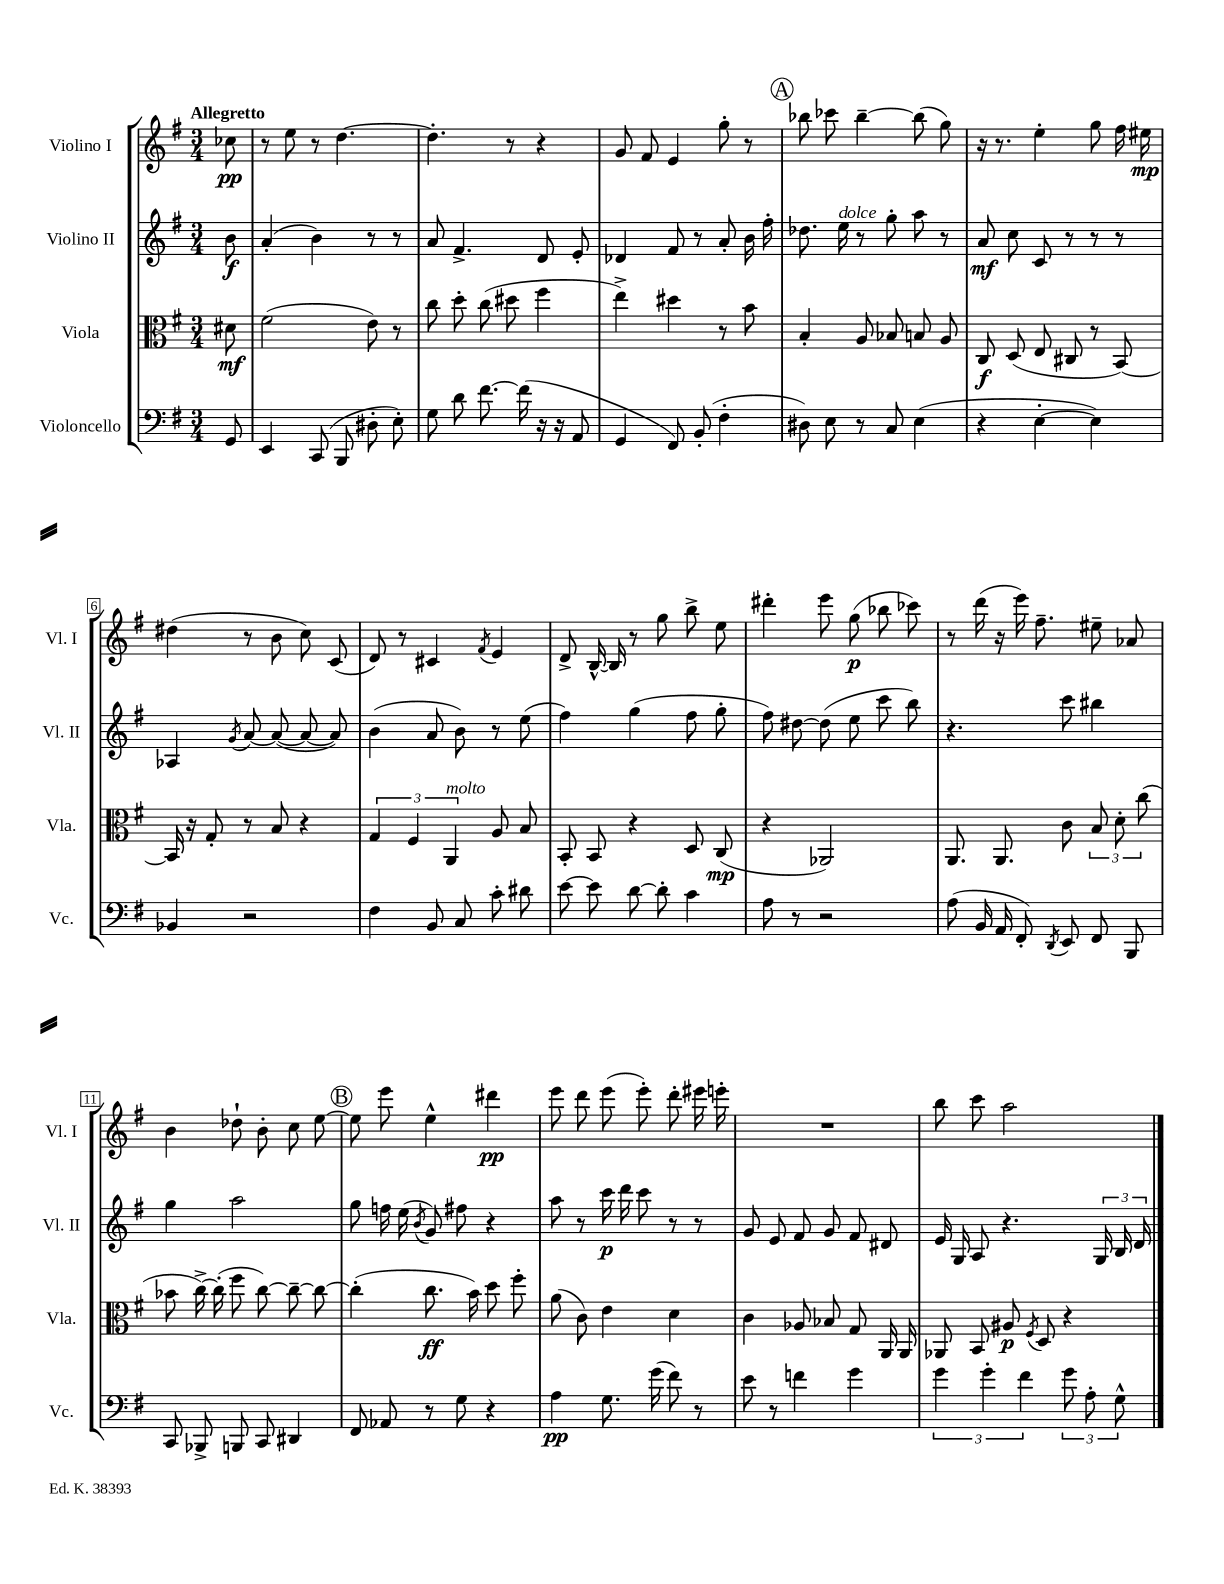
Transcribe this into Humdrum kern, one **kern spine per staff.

**kern	**dynam	**kern	**dynam	**kern	**dynam	**kern	**dynam
*part4	*part4	*part3	*part3	*part2	*part2	*part1	*part1
*staff4	*staff4	*staff3	*staff3	*staff2	*staff2	*staff1	*staff1
*I"Violoncello	*	*I"Viola	*	*I"Violino II	*	*I"Violino I	*
*I'Vc.	*	*I'Vla.	*	*I'Vl. II	*	*I'Vl. I	*
*clefF4	*	*clefC3	*	*clefG2	*	*clefG2	*
*k[f#]	*	*k[f#]	*	*k[f#]	*	*k[f#]	*
*M3/4	*	*M3/4	*	*M3/4	*	*M3/4	*
=	=	=	=	=	=	=	=
!	!	!	!	!	!	!LO:TX:a:B:t=Allegretto	!
8GG/	.	8d#X\	mf	8b\	f	8cc-X\	pp
=1	=1	=1	=1	=1	=1	=1	=1
4EE/	.	(2f#\	.	(4a'/	.	8r	.
.	.	.	.	.	.	8ee\	.
(8CC/	.	.	.	4b\)	.	8r	.
8BBB/	.	.	.	.	.	[4.dd\	.
8D#X'\	.	8e\)	.	8r	.	.	.
8E'\)	.	8r	.	8r	.	.	.
=2	=2	=2	=2	=2	=2	=2	=2
8G\	.	8cc\	.	8a/	.	4.dd'\]	.
8d\	.	8dd'\	.	4.f#^/	.	.	.
[8.f#\	.	(8cc\	.	.	.	.	.
.	.	8dd#X\	.	.	.	8r	.
(16f#\]	.	.	.	.	.	.	.
16r	.	4ff#\	.	8d/	.	4r	.
16r	.	.	.	.	.	.	.
8AA/	.	.	.	8e'/	.	.	.
=3	=3	=3	=3	=3	=3	=3	=3
4GG/	.	4ee^\)	.	4d-X/	.	8g/	.
.	.	.	.	.	.	8f#/	.
8FF#/)	.	4dd#X\	.	8f#/	.	4e/	.
(8BB'/	.	.	.	8r	.	.	.
4F#'\	.	8r	.	8a'/	.	8gg'\	.
.	.	8b\	.	16b\	.	8r	.
.	.	.	.	16ff#'\	.	.	.
!!LO:REH:place=s1:t=A
=4	=4	=4	=4	=4	=4	=4	=4
8D#X\)	.	4B'/	.	8.dd-X\	.	8bb-X\	.
8E\	.	.	.	.	.	8ccc-X\	.
!	!	!	!	!LO:TX:a:i:t=dolce	!	!	!
.	.	.	.	16ee\	.	.	.
8r	.	8A/	.	8r	.	[4bb-~\	.
8C/	.	8B-X/	.	8gg'\	.	.	.
(4E\	.	8Bn/	.	8aa\	.	(8bb-\]	.
.	.	8A/	.	8r	.	8gg\)	.
=5	=5	=5	=5	=5	=5	=5	=5
4r	.	8C/	f	8a/	mf	16r	.
.	.	.	.	.	.	8.r	.
.	.	(8D/	.	8cc\	.	.	.
[4E'\	.	8E/	.	8c/	.	4ee'\	.
.	.	8C#X/	.	8r	.	.	.
4E\])	.	8r	.	8r	.	8gg\	.
.	.	[8BB/)	.	8r	.	16ff#\	.
.	.	.	.	.	.	16ee#X\	mp
!!LO:LB:g=z
=6	=6	=6	=6	=6	=6	=6	=6
4BB-X/	.	16BB/]	.	4A-X/	.	(4dd#X\	.
.	.	16r	.	.	.	.	.
.	.	8G'/	.	.	.	.	.
.	.	.	.	8qg/	.	.	.
2r	.	8r	.	[8a/	.	8r	.
.	.	8B/	.	(8a/_	.	8b\	.
.	.	4r	.	8a/_	.	8cc\)	.
.	.	.	.	8a/])	.	(8c/	.
=7	=7	=7	=7	=7	=7	=7	=7
4F#\	.	6G/	.	(4b\	.	8d/)	.
.	.	.	.	.	.	8r	.
.	.	6F#/	.	.	.	.	.
8BB/	.	.	.	8a/	.	4c#X/	.
!	!	!LO:TX:a:i:t=molto	!	!	!	!	!
.	.	6AA/	.	.	.	.	.
8C/	.	.	.	8b\)	.	.	.
.	.	.	.	.	.	8qf#/	.
8c'\	.	8A/	.	8r	.	4e/	.
8d#X\	.	8B/	.	(8ee\	.	.	.
=8	=8	=8	=8	=8	=8	=8	=8
[8e\	.	8BB'/	.	4ff#\)	.	8d^/	.
8e\]	.	8BB/	.	.	.	[16B^^/	.
.	.	.	.	.	.	16B/]	.
[8d\	.	4r	.	(4gg\	.	8r	.
8d'\]	.	.	.	.	.	8gg\	.
4c\	.	8D/	.	8ff#\	.	8bb^\	.
.	.	(8C/	mp	8gg'\	.	8ee\	.
=9	=9	=9	=9	=9	=9	=9	=9
8A\	.	4r	.	8ff#\)	.	4ddd#X'\	.
8r	.	.	.	[8dd#X\	.	.	.
2r	.	2AA-X/)	.	(8dd#\]	.	8eee\	.
.	.	.	.	8ee\	.	(8gg\	p
.	.	.	.	8ccc\	.	8bb-X\	.
.	.	.	.	8bb\)	.	8ccc-X\)	.
=10	=10	=10	=10	=10	=10	=10	=10
(8A\	.	8.AA/	.	4.r	.	8r	.
16BB/	.	.	.	.	.	(16ddd\	.
16AA/	.	8.AA/	.	.	.	16r	.
8FF#'/)	.	.	.	.	.	16eee\)	.
.	.	.	.	.	.	8.ff#~\	.
8qDD/	.	.	.	.	.	.	.
8EE/	.	8c\	.	8ccc\	.	.	.
8FF#/	.	12B/	.	4bb#X\	.	8ee#X~\	.
.	.	12d'\	.	.	.	.	.
8BBB/	.	.	.	.	.	8a-X/	.
.	.	(12cc\	.	.	.	.	.
!!LO:LB:g=z
=11	=11	=11	=11	=11	=11	=11	=11
8CC/	.	8b-X\	.	4gg\	.	4b\	.
8BBB-X^/	.	[16cc^\)	.	.	.	.	.
.	.	(16cc'\]	.	.	.	.	.
8BBBn/	.	8ff#\	.	2aa\	.	8dd-X`\	.
8CC/	.	[8cc\)	.	.	.	8b'\	.
4DD#X/	.	8cc~\_	.	.	.	8cc\	.
.	.	8cc\_	.	.	.	[8ee\	.
!!LO:REH:place=s1:t=B
=12	=12	=12	=12	=12	=12	=12	=12
8FF#/	.	(4cc'\]	.	8gg\	.	8ee\]	.
8AA-X/	.	.	.	16ffn\	.	8eee\	.
.	.	.	.	(16ee\	.	.	.
.	.	.	.	8qb/	.	.	.
8r	.	8.cc\	ff	8g/)	.	4ee^^\	.
8G\	.	.	.	8ff#X\	.	.	.
.	.	16b\)	.	.	.	.	.
4r	.	8dd\	.	4r	.	4ddd#X\	pp
.	.	8ff#'\	.	.	.	.	.
=13	=13	=13	=13	=13	=13	=13	=13
4A\	pp	(8a\	.	8aa\	.	8eee\	.
.	.	8c\)	.	8r	.	8ddd\	.
8.G\	.	4e\	.	16ccc\	p	(8eee\	.
.	.	.	.	16ddd\	.	.	.
.	.	.	.	8ccc\	.	8eee'\)	.
(16g\	.	.	.	.	.	.	.
8f#\)	.	4d\	.	8r	.	8ddd'\	.
8r	.	.	.	8r	.	16eee#X\	.
.	.	.	.	.	.	16eeen'\	.
=14	=14	=14	=14	=14	=14	=14	=14
8e\	.	4c\	.	8g/	.	2.r	.
8r	.	.	.	8e/	.	.	.
4fn\	.	8A-X/	.	8f#/	.	.	.
.	.	8B-X/	.	8g/	.	.	.
4g\	.	8G/	.	8f#/	.	.	.
.	.	16AA/	.	8d#X/	.	.	.
.	.	16AA/	.	.	.	.	.
=15	=15	=15	=15	=15	=15	=15	=15
6g\	.	8AA-X/	.	16e/	.	8bb\	.
.	.	.	.	16G/	.	.	.
.	.	8BB/	.	8A/	.	8ccc\	.
6g'\	.	.	.	.	.	.	.
.	.	8A#X/	p	4.r	.	2aa\	.
6f#\	.	.	.	.	.	.	.
.	.	8qF#/	.	.	.	.	.
.	.	8D/	.	.	.	.	.
12g\	.	4r	.	.	.	.	.
12A'\	.	.	.	.	.	.	.
.	.	.	.	24G/	.	.	.
12G^^\	.	.	.	24B/	.	.	.
.	.	.	.	24d/	.	.	.
==	==	==	==	==	==	==	==
*-	*-	*-	*-	*-	*-	*-	*-
